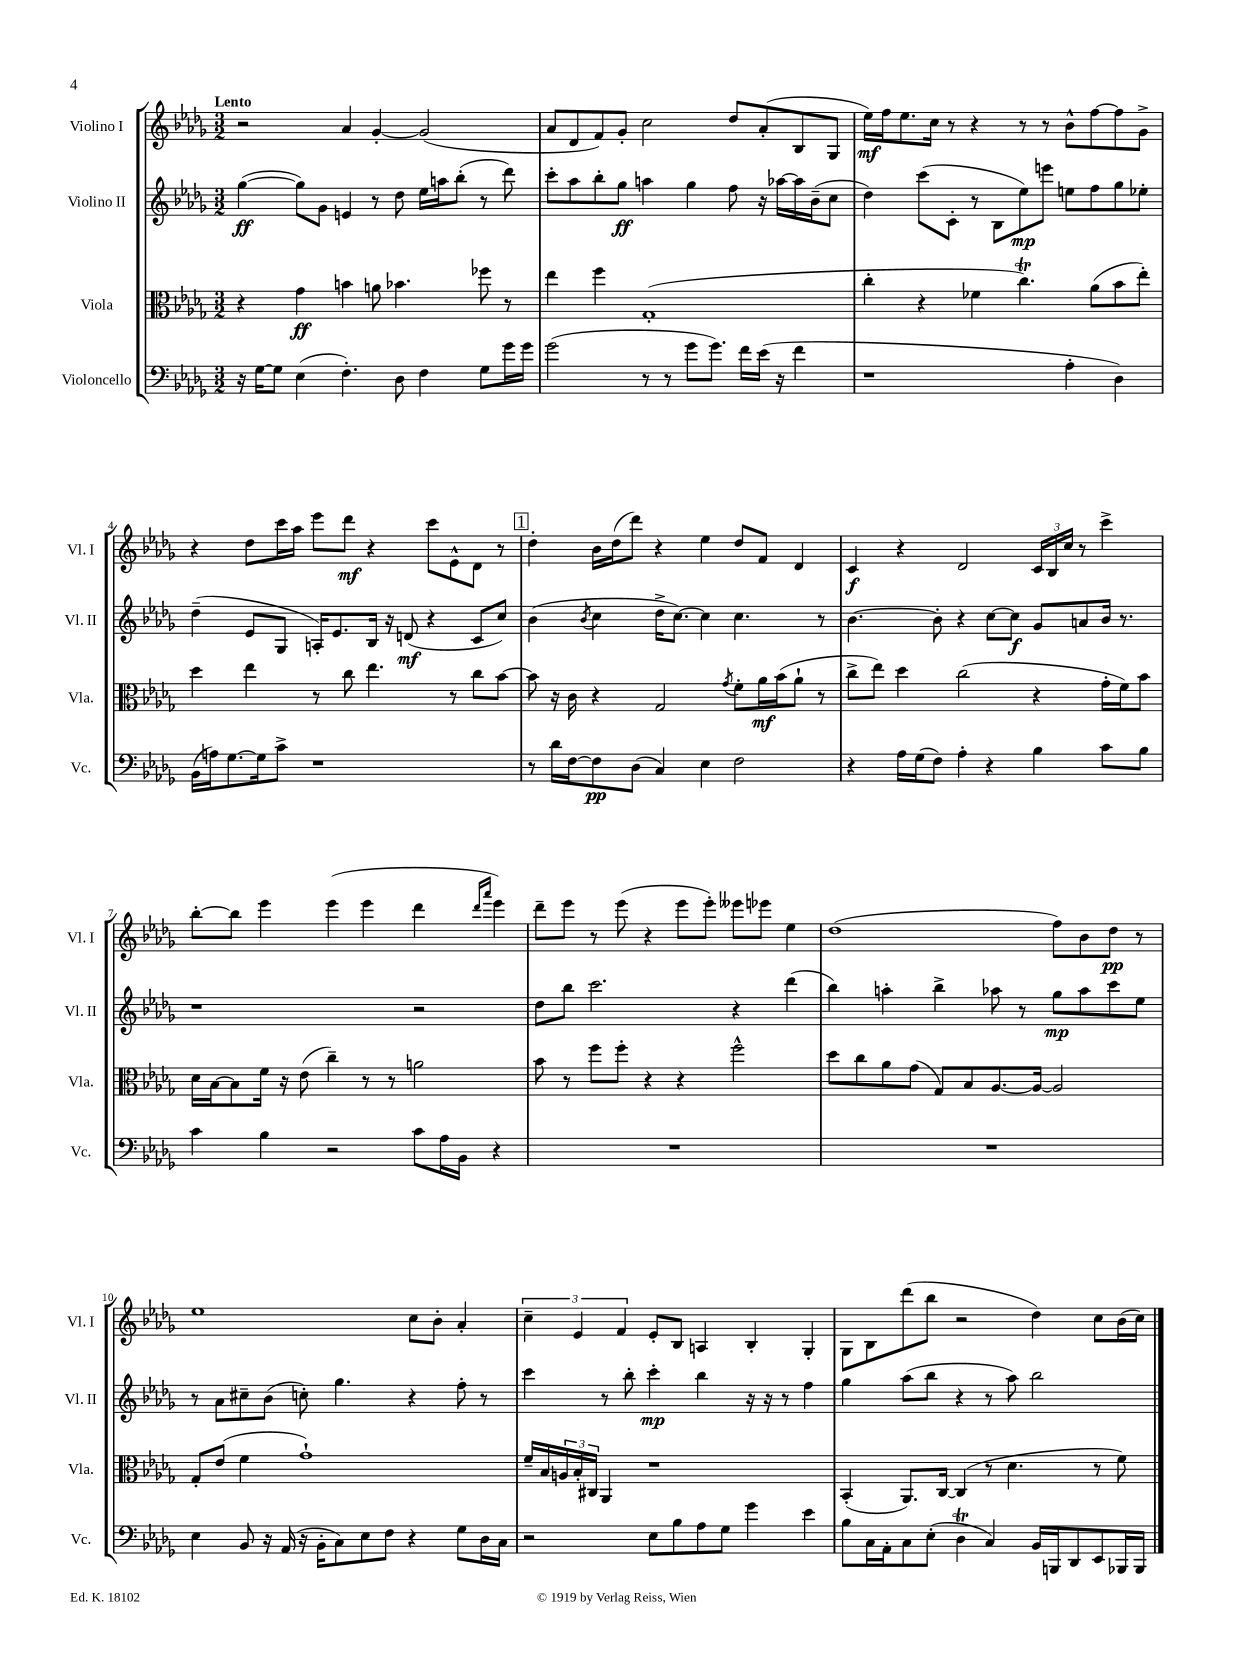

**kern	**dynam	**kern	**dynam	**kern	**dynam	**kern	**dynam
*part4	*part4	*part3	*part3	*part2	*part2	*part1	*part1
*staff4	*staff4	*staff3	*staff3	*staff2	*staff2	*staff1	*staff1
*I"Violoncello	*	*I"Viola	*	*I"Violino II	*	*I"Violino I	*
*I'Vc.	*	*I'Vla.	*	*I'Vl. II	*	*I'Vl. I	*
*clefF4	*	*clefC3	*	*clefG2	*	*clefG2	*
*k[b-e-a-d-g-]	*	*k[b-e-a-d-g-]	*	*k[b-e-a-d-g-]	*	*k[b-e-a-d-g-]	*
*M3/2	*	*M3/2	*	*M3/2	*	*M3/2	*
=1	=1	=1	=1	=1	=1	=1	=1
!	!	!	!	!	!	!LO:TX:a:B:t=Lento	!
16r	.	4r	.	([4gg-\	ff	2r	.
[16G-\KL	.	.	.	.	.	.	.
8G-\J]	.	.	.	.	.	.	.
(4E-\	.	4g-\	ff	8gg-\L])	.	.	.
.	.	.	.	8g-\J	.	.	.
4.F'\)	.	4bn\	.	4en/	.	4a-/	.
.	.	8an\	.	8r	.	[4g-'/	.
8D-\	.	4.b-X\	.	8dd-\	.	.	.
4F\	.	.	.	16ee-\LL	.	(2g-/]	.
.	.	.	.	16aan\J	.	.	.
.	.	.	.	(8bb-'\J	.	.	.
8G-\L	.	8ff-X\	.	8r	.	.	.
16g-\L	.	8r	.	8ddd-\)	.	.	.
16g-\JJ	.	.	.	.	.	.	.
=2	=2	=2	=2	=2	=2	=2	=2
(2g-\	.	4ee-\	.	8ccc'\L	.	8a-/L	.
.	.	.	.	8aa-\	.	8d-/	.
.	.	4ff\	.	8bb-'\	.	8f/)	.
.	.	.	.	8gg-\J	ff	8g-'/J	.
8r	.	(1G-'	.	4aan\	.	2cc\	.
8r	.	.	.	.	.	.	.
8g-\L	.	.	.	4gg-\	.	.	.
8.g-\J)	.	.	.	.	.	.	.
.	.	.	.	8ff\	.	8dd-/L	.
16f\LL	.	.	.	.	.	.	.
(16e-\JJ	.	.	.	16r	.	(8a-'/	.
16r	.	.	.	[16aa-X\LL	.	.	.
4f\	.	.	.	16aa-\]	.	8B-/	.
.	.	.	.	(16b-~\J	.	.	.
.	.	.	.	8cc\J	.	8G-/J	.
=3	=3	=3	=3	=3	=3	=3	=3
1r	.	4cc'\	.	4dd-\)	.	16ee-\LL)	mf
.	.	.	.	.	.	16ff\J	.
.	.	.	.	.	.	8.ee-\	.
.	.	4r	.	(8ccc\L	.	.	.
.	.	.	.	.	.	16cc\Jk	.
.	.	.	.	8c'\J	.	8r	.
.	.	4f-X\	.	8r	.	4r	.
.	.	.	.	8B-\L	.	.	.
.	.	4.cct\)	.	8ee-\)	mp	8r	.
.	.	.	.	8eeen\J	.	8r	.
4A-'\	.	.	.	8een\L	.	8b-^^\L	.
.	.	(8a-\L	.	8ff\	.	[8ff\	.
4D-\)	.	8b-\	.	8gg-\	.	8ff\]	.
.	.	8ee-'\J)	.	8ee-X'\J	.	8g-^\J	.
!!LO:LB:g=z
=4	=4	=4	=4	=4	=4	=4	=4
(16BB-\LL	.	4dd-\	.	(4dd-~\	.	4r	.
16An\J)	.	.	.	.	.	.	.
[8.G-\	.	.	.	.	.	.	.
.	.	4ee-\	.	8e-/L	.	8dd-\L	.
16G-\k]	.	.	.	.	.	.	.
8c^\J	.	.	.	8G-/J	.	16ccc\L	.
.	.	.	.	.	.	16aa-\JJ	.
1r	.	8r	.	16An'/KL)	.	8eee-\L	.
.	.	.	.	8.e-/	.	.	.
.	.	8cc\	.	.	.	8ddd-\J	mf
.	.	4.ee-\	.	16B-/Jk	.	4r	.
.	.	.	.	16r	.	.	.
.	.	.	.	(8dn/	mf	.	.
.	.	.	.	4r	.	8ccc\L	.
.	.	8r	.	.	.	8e-^^\	.
.	.	8cc\L	.	8c/L	.	8d-\J	.
.	.	[8b-\J	.	8cc/J)	.	8r	.
!!LO:REH:place=s1:t=1
=5	=5	=5	=5	=5	=5	=5	=5
8r	.	8b-\]	.	(4b-\	.	4dd-'\	.
16d-\LL	.	16r	.	.	.	.	.
[16F\J	.	16c\	.	.	.	.	.
.	.	.	.	8qb-/	.	.	.
8F\]	pp	4r	.	4cc\	.	16b-\LL	.
.	.	.	.	.	.	(16dd-\J	.
(8D-\J	.	.	.	.	.	8ddd-\J)	.
4C/)	.	2G-/	.	16dd-^\KL	.	4r	.
.	.	.	.	[8.cc\J)	.	.	.
4E-\	.	.	.	4cc\]	.	4ee-\	.
.	.	8qg-/	.	.	.	.	.
2F\	.	8f'\L	.	4.cc\	.	8dd-/L	.
.	.	16a-\L	mf	.	.	8f/J	.
.	.	(16b-\J	.	.	.	.	.
.	.	8a-`\J	.	.	.	4d-/	.
.	.	8r	.	8r	.	.	.
=6	=6	=6	=6	=6	=6	=6	=6
4r	.	8cc^\L	.	[4.b-\	.	4c/	f
.	.	8ee-\J)	.	.	.	.	.
16A-\LL	.	4dd-\	.	.	.	4r	.
(16G-\J	.	.	.	.	.	.	.
8F\J)	.	.	.	8b-'\]	.	.	.
4A-'\	.	(2cc\	.	4r	.	2d-/	.
4r	.	.	.	[8cc\L	.	.	.
.	.	.	.	8cc\J]	f	.	.
4B-\	.	4r	.	8g-/L	.	24c/LL	.
.	.	.	.	.	.	24B-/	.
.	.	.	.	.	.	24cc/JJ	.
.	.	.	.	8an/	.	8r	.
8c\L	.	16g-'\LL	.	16b-/Jk	.	4ccc^\	.
.	.	16f\J)	.	8.r	.	.	.
8B-\J	.	8b-\J	.	.	.	.	.
!!LO:LB:g=z
=7	=7	=7	=7	=7	=7	=7	=7
4c\	.	16d-\LL	.	1r	.	[8bb-'\L	.
.	.	[16B-\J	.	.	.	.	.
.	.	8B-\]	.	.	.	8bb-\J]	.
4B-\	.	16f\Jk	.	.	.	4eee-\	.
.	.	16r	.	.	.	.	.
.	.	(8e-\	.	.	.	.	.
2r	.	4cc~\)	.	.	.	(4eee-\	.
.	.	8r	.	.	.	4eee-\	.
.	.	8r	.	.	.	.	.
8c\L	.	2an\	.	2r	.	4ddd-\	.
16A-\L	.	.	.	.	.	.	.
16BB-\JJ	.	.	.	.	.	.	.
.	.	.	.	.	.	16qqddd-/LL	.
.	.	.	.	.	.	16qqaaa-/JJ	.
4r	.	.	.	.	.	4eee-\)	.
=8	=8	=8	=8	=8	=8	=8	=8
1.r	.	8b-\	.	8dd-\L	.	8ddd-~\L	.
.	.	8r	.	8bb-\J	.	8eee-\J	.
.	.	8ff\L	.	2.ccc\	.	8r	.
.	.	8ff'\J	.	.	.	(8eee-\	.
.	.	4r	.	.	.	4r	.
.	.	4r	.	.	.	8eee-\L	.
.	.	.	.	.	.	8eee-'\J)	.
.	.	2ff^^\	.	4r	.	8eee--X\L	.
.	.	.	.	.	.	8eee-X\J	.
.	.	.	.	(4ddd-\	.	4ee-\	.
=9	=9	=9	=9	=9	=9	=9	=9
1.r	.	8dd-\L	.	4bb-\)	.	(1dd-	.
.	.	8cc\	.	.	.	.	.
.	.	8a-\	.	4aan'\	.	.	.
.	.	(8g-\J	.	.	.	.	.
.	.	8G-/L)	.	4bb-^\	.	.	.
.	.	8B-/	.	.	.	.	.
.	.	[8.A-/	.	8aa-X\	.	.	.
.	.	.	.	8r	.	.	.
.	.	16A-/Jk_	.	.	.	.	.
.	.	2A-/]	.	8gg-\L	mp	8ff\L)	.
.	.	.	.	8aa-\	.	8b-\	.
.	.	.	.	8ccc\	.	8dd-\J	pp
.	.	.	.	8ee-\J	.	8r	.
!!LO:LB:g=z
=10	=10	=10	=10	=10	=10	=10	=10
4E-\	.	8G-'/L	.	8r	.	1ee-	.
.	.	(8e-/J	.	8a-\L	.	.	.
8BB-/	.	4f\	.	8cc#X~\	.	.	.
16r	.	.	.	(8b-\J	.	.	.
(16AA-/	.	.	.	.	.	.	.
16r	.	1g-`)	.	8ccn'\)	.	.	.
16BB-'\KL	.	.	.	.	.	.	.
8C\)	.	.	.	4.gg-\	.	.	.
8E-\	.	.	.	.	.	.	.
8F\J	.	.	.	.	.	.	.
4r	.	.	.	4r	.	8cc\L	.
.	.	.	.	.	.	8b-'\J	.
8G-\L	.	.	.	8ff'\	.	4a-'/	.
16D-\L	.	.	.	8r	.	.	.
16C\JJ	.	.	.	.	.	.	.
=11	=11	=11	=11	=11	=11	=11	=11
2r	.	16f~/LL	.	4ccc\	.	6cc~\	.
.	.	16B-/	.	.	.	.	.
.	.	24An/	.	.	.	.	.
.	.	24B-'/	.	.	.	6e-/	.
.	.	24C#X/JJ	.	.	.	.	.
.	.	4AA-/	.	8r	.	.	.
.	.	.	.	.	.	6f/	.
.	.	.	.	8bb-'\	.	.	.
8E-\L	.	1r	.	4ccc'\	mp	8e-'/L	.
8B-\	.	.	.	.	.	8B-/J	.
8A-\	.	.	.	4bb-\	.	4An/	.
8G-\J	.	.	.	.	.	.	.
4g-\	.	.	.	16r	.	4B-'/	.
.	.	.	.	16r	.	.	.
.	.	.	.	8r	.	.	.
4e-\	.	.	.	4ff\	.	4G-'/	.
=12	=12	=12	=12	=12	=12	=12	=12
8B-\L	.	(4BB-'/	.	4gg-\	.	8G-\L	.
16C\L	.	.	.	.	.	8B-\	.
16AA-'\J	.	.	.	.	.	.	.
8C\	.	8.AA-/L)	.	(8aa-\L	.	(8ddd-\	.
(8E-'\J	.	.	.	8bb-\J	.	8bb-\J	.
.	.	[16C/Jk	.	.	.	.	.
4D-T\	.	(4C/]	.	4r	.	2r	.
4C/)	.	8r	.	8r	.	.	.
.	.	4.d-\	.	8aa-\)	.	.	.
16BB-/LL	.	.	.	2bb-\	.	4dd-\)	.
16BBBn/J	.	.	.	.	.	.	.
8DD-/	.	.	.	.	.	.	.
8EE-/	.	8r	.	.	.	8cc\L	.
16BBB-X/L	.	8f\)	.	.	.	(16b-\L	.
16BBB-/JJ	.	.	.	.	.	16cc\JJ)	.
==	==	==	==	==	==	==	==
*-	*-	*-	*-	*-	*-	*-	*-
